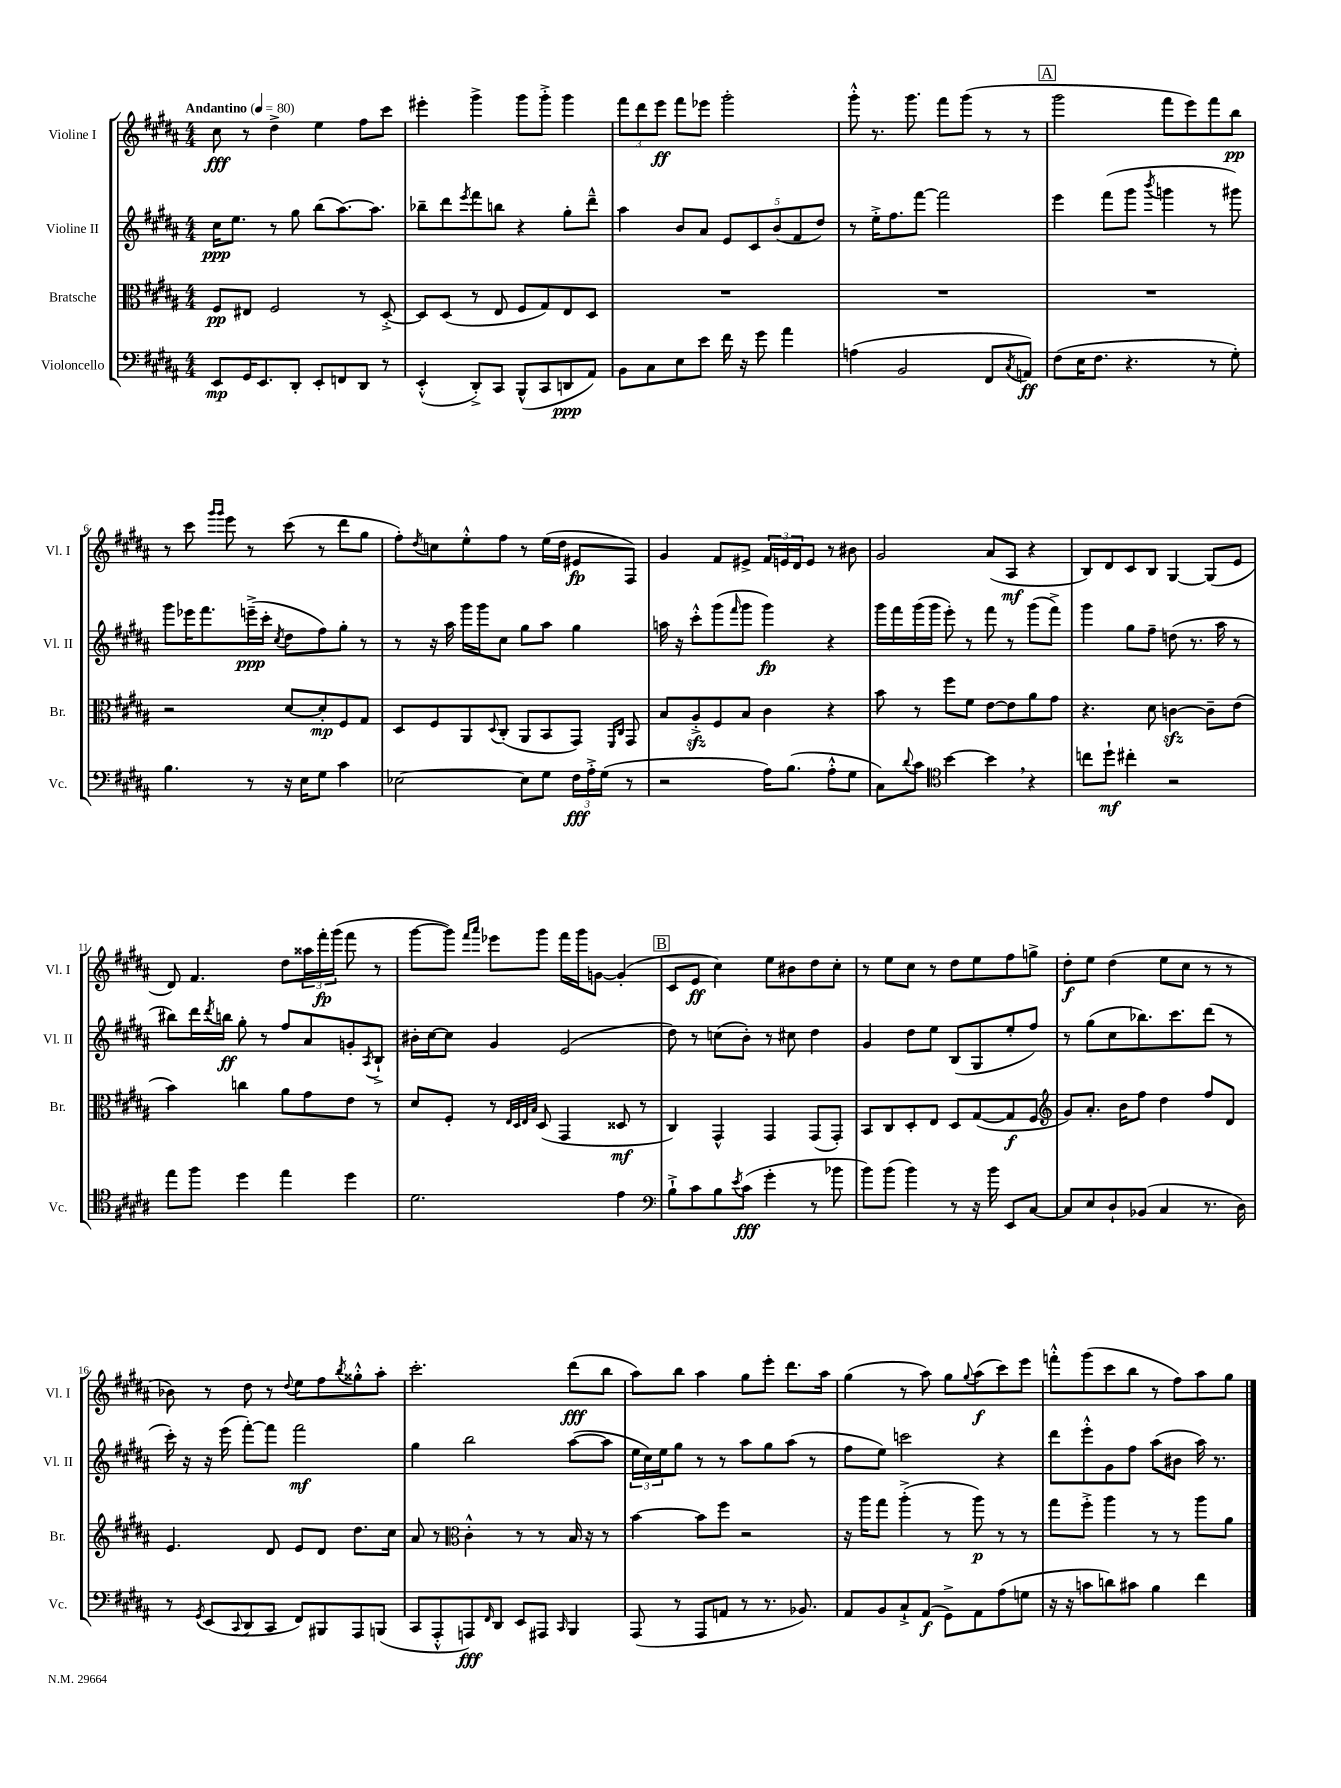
<<
\new StaffGroup <<
\new Staff = "s0" \with { instrumentName = "Violine I" shortInstrumentName = "Vl. I" } {
    \clef treble \key b \major \numericTimeSignature \time 4/4 \tempo "Andantino" 4 = 80
    cis''8\fff r8 dis''4-> e''4 fis''8 cis'''8 |
    eis'''4-. gis'''4-> gis'''8 gis'''8-.-> gis'''4 |
    \tuplet 3/2 { fis'''8 dis'''8 e'''8\ff } fis'''8 ees'''8 gis'''2-. |
    gis'''8-.-^ r8. gis'''8. fis'''8 gis'''8( r8 r8 |
    \mark \markup { \box "A" } gis'''2 fis'''8 e'''8) fis'''8 b''8\pp |
    r8 cis'''8 \grace { gis'''16 gis'''16 } e'''8 r8 cis'''8( r8 dis'''8 gis''8 |
    fis''8-.) \acciaccatura { dis''8 } c''8 e''8-.-^ fis''8 r8 e''16( dis''16 eis'8\fp fis8) |
    gis'4 fis'8 eis'8-> \tuplet 3/2 { fis'16 e'16 dis'16 } e'8 r8 bis'8 |
    gis'2 ais'8( ais8\mf r4 |
    b8) dis'8 cis'8 b8 gis4~ gis8( e'8 |
    dis'8) fis'4. dis''8 \tuplet 3/2 { aisis''16 fis'''16-.\fp gis'''16( } fis'''8 r8 |
    gis'''8~ gis'''8) \grace { fis'''16 ais'''16 } ees'''8 gis'''8 fis'''16 gis'''16 g'8~ g'4-.( |
    \mark \markup { \box "B" } cis'8 e'8\ff cis''4) e''8 bis'8 dis''8 cis''8-. |
    r8 e''8 cis''8 r8 dis''8 e''8 fis''8 g''8-> |
    dis''8-.\f e''8 dis''4( e''8 cis''8 r8 r8 |
    bes'8) r8 dis''8 r8 \appoggiatura { dis''8 } e''8 fis''8 \acciaccatura { b''8 } gisis''8-.-^ ais''8-. |
    cis'''2.-. dis'''8\fff( b''8 |
    ais''8) b''8 ais''4 gis''8 e'''8-. dis'''8. ais''16 |
    gis''4( r8 ais''8) gis''8 \appoggiatura { gis''8 } ais''8\f( cis'''8) e'''8 |
    f'''8-.-^ gis'''8( cis'''8 b''8 r8 fis''8) ais''8 gis''8 \bar "|." |
}
\new Staff = "s1" \with { instrumentName = "Violine II" shortInstrumentName = "Vl. II" } {
    \clef treble \key b \major \numericTimeSignature \time 4/4
    cis''16\ppp e''8. r8 gis''8 b''8( ais''8.~) ais''8. |
    bes''8-- dis'''8 \acciaccatura { e'''8 } fis'''8 b''8 r4 gis''8-. dis'''8---^ |
    ais''4 b'8 ais'8 \tuplet 5/4 { e'8 cis'8 b'8( fis'8 dis''8) } |
    r8 e''16-.-> fis''8. fis'''8~ fis'''2 |
    \mark \markup { \box "A" } e'''4 fis'''8( gis'''8 \acciaccatura { b'''8 } g'''4 r8 gis'''8) |
    gis'''8 ees'''16 fis'''8. e'''16--->\ppp( cis'''16-. \acciaccatura { cis''8 } dis''8 fis''8) gis''8-. r8 |
    r8 r16 ais''16 gis'''16 gis'''16 cis''8 gis''8 ais''8 gis''4 |
    a''16 r16 cis'''8-.-^ gis'''8( \grace { fis'''16 } gis'''8 gis'''4\fp) r4 |
    gis'''16 fis'''16 gis'''16( gis'''16 e'''8-.) r8 fis'''8 r8 gis'''8( fis'''8->) |
    gis'''4 gis''8 fis''8-- d''8( r8. ais''16 r8 |
    bis''8) dis'''16 \acciaccatura { dis'''8 } b''16\ff gis''8-. r8 fis''8 ais'8 g'8-. \acciaccatura { ais8 } b8-!-> |
    bis'16-. cis''16~ cis''8 gis'4 e'2( |
    \mark \markup { \box "B" } dis''8) r8 c''8( b'8-.) r8 cis''8 dis''4 |
    gis'4 dis''8 e''8 b8( gis8 e''8-. fis''8) |
    r8 gis''8( cis''8 bes''8.) cis'''8. dis'''8( r8 |
    cis'''16-.) r16 r16 e'''16( fis'''8~-.) fis'''8 fis'''2\mf |
    gis''4 b''2 ais''8~( ais''8 |
    \tuplet 3/2 { e''16 cis''16) e''16 } gis''8 r8 r8 ais''8 gis''8 ais''8( r8 |
    fis''8 e''8) c'''2 r4 |
    dis'''8 e'''8-.-^ gis'8 fis''8 ais''8( bis'8 ais''16) r8. \bar "|." |
}
\new Staff = "s2" \with { instrumentName = "Bratsche" shortInstrumentName = "Br." } {
    \clef alto \key b \major \numericTimeSignature \time 4/4
    fis8\pp eis8 fis2 r8 dis8~-.-> |
    dis8 dis8( r8 e8 fis8 gis8) e8 dis8 |
    R1 |
    R1 |
    \mark \markup { \box "A" } R1 |
    r2 dis'8~ dis'8-.\mp fis8 gis8 |
    dis8 fis8 ais,8 \appoggiatura { dis8 } cis8-.( ais,8 b,8 gis,8) \grace { fis,16 cis16 } gis,8 |
    b8 ais8-.->\sfz fis8 b8 cis'4 r4 |
    b'8 r8 fis''8 fis'8 e'8~ e'8 ais'8 gis'8 |
    r4. dis'8 c'4~\sfz c'8-- e'8( |
    b'4) c''4 ais'8 gis'8 e'8 r8 |
    dis'8 fis8-. r8 \grace { e32 dis32 e32 b32 } dis8( gis,4 disis8\mf r8 |
    \mark \markup { \box "B" } cis4) gis,4-^ gis,4 gis,8( gis,8-.) |
    b,8 cis8 dis8-. e8 dis8 gis8~( gis8\f fis8 |
    \clef treble gis'8) ais'8.-. b'16 fis''8 dis''4 fis''8 dis'8 |
    e'4. dis'8 e'8 dis'8 dis''8. cis''16 |
    ais'8 r8 \clef alto cis'4-.-^ r8 r8 b16 r16 r8 |
    b'4~ b'8 fis''8 r2 |
    r16 ais''16 gis''8 ais''4-.->( r8 ais''8\p) r8 r8 |
    gis''8 fis''8-.-> ais''4 r8 r8 ais''8 ais'8 \bar "|." |
}
\new Staff = "s3" \with { instrumentName = "Violoncello" shortInstrumentName = "Vc." } {
    \clef bass \key b \major \numericTimeSignature \time 4/4
    e,8\mp gis,16 e,8. dis,8-. e,8-. f,8 dis,8 r8 |
    e,4-.-^( dis,8-.->) cis,8 b,,8-^( cis,8 d,8\ppp ais,8) |
    b,8 cis8 e8 e'8 fis'16 r16 gis'8 ais'4 |
    a4( b,2 fis,8 \acciaccatura { cis8 } a,8\ff) |
    \mark \markup { \box "A" } fis8( e16 fis8. r4. r8 gis8-.) |
    b4. r8 r16 e16 gis8 cis'4 |
    ees2~ ees8 gis8 \tuplet 3/2 { fis16\fff ais16-.-> gis16( } r8 |
    r2 ais16) b8.( ais8-.-^ gis8 |
    cis8) \appoggiatura { dis'8 } cis'8 \clef tenor b'4~ b'4 \breathe r4 |
    c''8 dis''8-!\mf cis''4-. r2 |
    e''8 fis''8 dis''4 e''4 dis''4 |
    dis'2. e'4 |
    \mark \markup { \box "B" } \clef bass b8-!-> cis'8 b8 \acciaccatura { e'8 } cis'8\fff( gis'4-. r8 bes'8 |
    b'8) b'8( b'4) r8 r16 b'16 e,8 cis8~ |
    cis8 e8 dis8-! bes,8( cis4 r8. dis16) |
    r8 \acciaccatura { gis,8 } e,8( \appoggiatura { cis,8 } dis,8 cis,8 fis,8) bis,,8 ais,,8 b,,8( |
    cis,8 ais,,8-.-^ a,,8\fff) \grace { fis,16 } dis,8 e,8 ais,,8 \grace { cis,16 } b,,4 |
    ais,,8( r8 ais,,8 a,8 r8 r8. bes,8.) |
    ais,8 b,8 cis8-!-> ais,8\f( gis,8->) ais,8 ais8( g8 |
    r16 r16 c'8 d'8) cis'8 b4 fis'4 \bar "|." |
}
>>
>>
